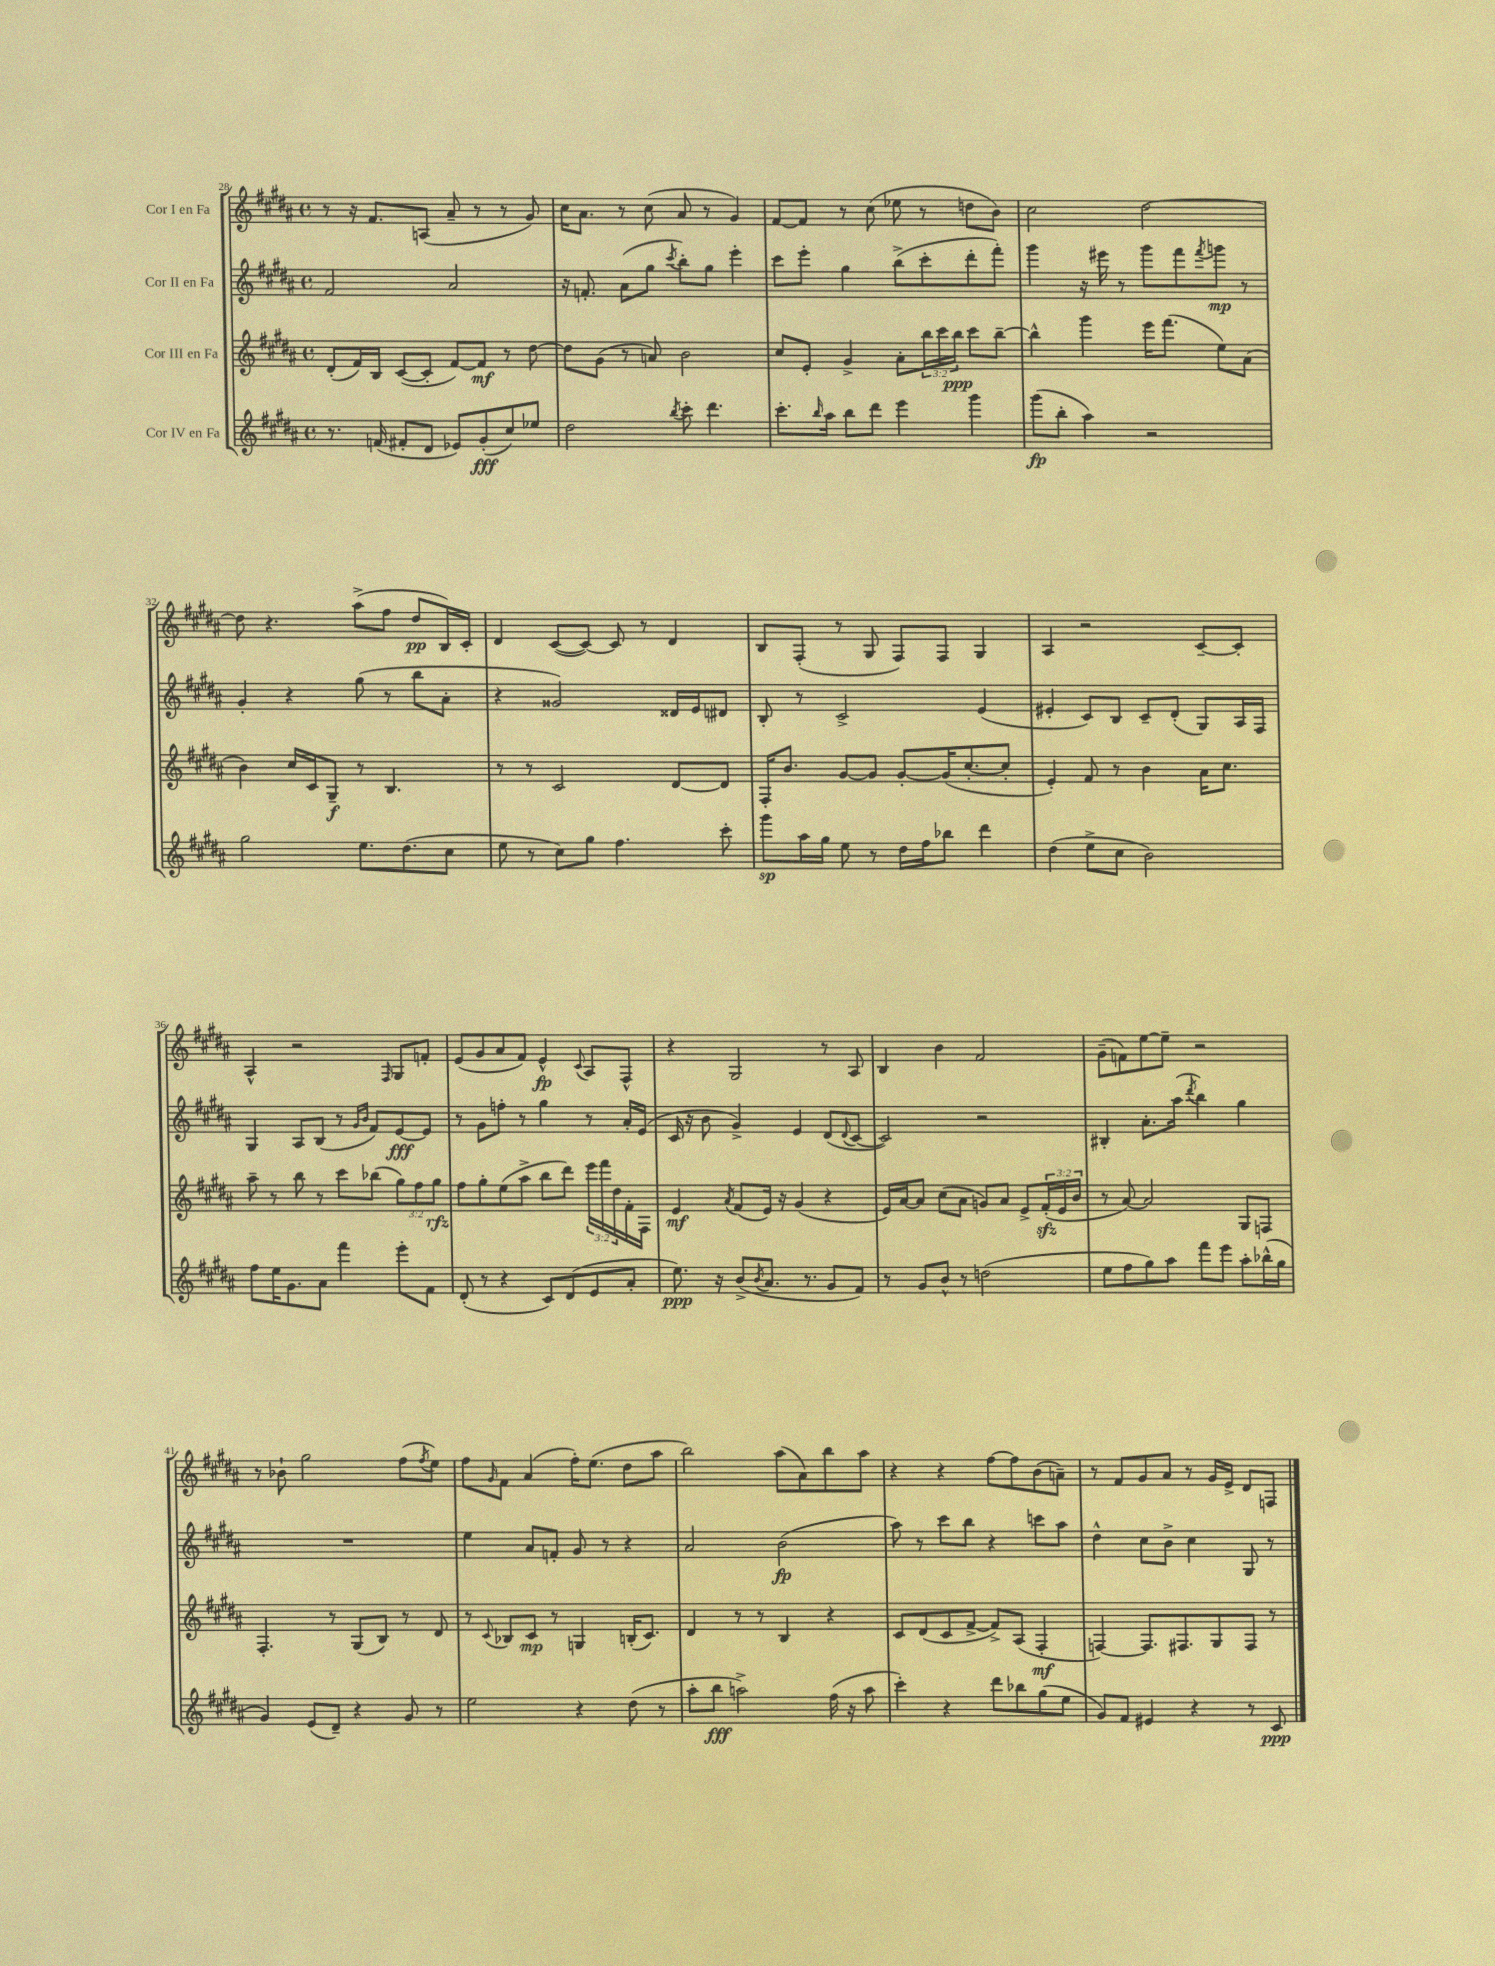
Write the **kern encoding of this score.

**kern	**kern	**kern	**kern
*staff4	*staff3	*staff2	*staff1
*clefG2	*clefG2	*clefG2	*clefG2
*k[f#c#g#d#a#]	*k[f#c#g#d#a#]	*k[f#c#g#d#a#]	*k[f#c#g#d#a#]
*M4/4	*M4/4	*M4/4	*M4/4
*met(c)	*met(c)	*met(c)	*met(c)
8.r	(8d#'	2f#	8r
.	16f#)	.	16r
(16f	16B	.	8.f#
8f#'	([8c#	.	.
8d#	8c#']	.	(8A
8e-)	[8f#)	2a#	8a#~
(8g#'	8f#]	.	8r
8cc#)	8r	.	8r
8ee-	[8dd#	.	8g#)
=	=	=	=
2dd#	8dd#]	16r	16cc#
.	.	8.f'	8.a#
.	(8g#	.	.
.	8r	(8a#	8r
.	8a)	8gg#	(8cc#
8qbb	.	8qccc#	.
8ccc#'	2b	8bb')	8a#
4.ddd#	.	8gg#	8r
.	.	4eee'	4g#)
=	=	=	=
8.ccc#'	8cc#	8ccc#	[8f#
.	8e'	8eee'	8f#]
16qqbb	.	.	.
16aa#	.	.	.
8bb	4g#^	4gg#	8r
8ddd#	.	.	(8cc#
4eee	8a#'	(8bb^	8ee-
.	24bb	8ccc#'	8r
.	24ccc#	.	.
.	24bb	.	.
4ggg#	8ccc#	8ddd#'	8dd
.	[8bb~	8fff#')	8b)
=	=	=	=
(8ggg#	4bb^^]	4ggg#	2cc#
8bb'	.	.	.
4aa#)	4ggg#	16r	.
.	.	16eee#	.
.	.	8r	.
2r	16eee	8ggg#	[2dd#
.	(8.fff#	.	.
.	.	8fff#	.
.	.	8qfff#	.
.	8ee)	8ggg	.
.	(8a#	8r	.
=	=	=	=
2gg#	4b)	4g#'	8dd#]
.	.	.	4.r
.	16cc#	4r	.
.	16c#	.	.
.	8G#~	.	.
8.ee	8r	(8gg#	(8aa#^
.	4.B	8r	8ff#
(8.dd#	.	.	.
.	.	8bb	8dd#
8cc#	.	8a#'	16B)
.	.	.	16c#'
=	=	=	=
8ee	8r	4r	4d#
8r	8r	.	.
8cc#)	2c#	2g##)	([8c#
8gg#	.	.	8c#_)
4.ff#	.	.	8c#]
.	.	.	8r
.	[8d#	16d##	4d#
.	.	16e	.
8ccc#'	8d#]	8d#	.
=	=	=	=
8ggg#	16F#'	8B'	8B
.	8.b	.	.
16aa#	.	8r	(8F#'
16gg#	.	.	.
8ee	[8g#	2c#^	8r
8r	8g#]	.	8G#
16dd#	[8g#'	.	8F#)
16ff#	.	.	.
8bb-	(16g#]	.	8F#
.	[8.cc#'	.	.
4ddd#	.	(4e	4G#
.	8cc#']	.	.
=	=	=	=
(4dd#	4e')	4e#'	4A#
8ee^	8f#	8c#)	2r
8cc#	8r	8B	.
2b)	4b	8c#~	.
.	.	(8d#'	.
.	16a#	8G#)	[8c#~
.	8.cc#	.	.
.	.	16A#	8c#']
.	.	16F#	.
=	=	=	=
8ff#	8aa#~	4G#	4A#^^
16ee	8r	.	.
8.g#	.	.	.
.	8bb	8A#	2r
8a#	8r	(8B	.
4fff#	8ccc#	8r	.
.	.	16qqg#	.
.	.	16qqb	.
.	(8bb-	8f#)	.
.	.	.	16qqF#
8eee'	12gg#)	[8e	8G#
.	12ff#	.	.
8f#	.	8e]	8f'
.	12gg#	.	.
=	=	=	=
(8d#'	8ff#	8r	(8e
8r	8gg#'	8g#	8g#
4r	(8ee	8ff'	8a#
.	8aa#^	8r	8f#)
8c#)	8bb	4gg#	4e^^
(8d#	8ddd#)	.	.
.	.	.	8qqc#
8e	24eee	8r	8A#
.	24fff#	.	.
.	24dd#	.	.
8a#'	16f#'	16a#'	8F#^^
.	16F#	(16e	.
=	=	=	=
8.ee)	4e	16c#	4r
.	.	16r	.
.	.	8b	.
16r	.	.	.
.	8qa#	.	.
(8b^	(8f#	4g#^)	2G#
8qb	.	.	.
8.a#	16e)	.	.
.	16r	.	.
.	(4g#	4e	.
8.r	.	.	.
8g#	4r	(8d#	8r
.	.	8qqd#	.
8f#)	.	[8c#	8A#
=	=	=	=
8r	16e)	2c#])	4B
.	[16a#	.	.
8g#	8a#]	.	.
8b^^	(8cc#	.	4b
8r	8a#	.	.
(2dd	8g)	2r	2f#
.	8a#	.	.
.	8e^	.	.
.	(24f#'	.	.
.	24e	.	.
.	24b	.	.
=	=	=	=
8ee	8r	4B#'	(8g#~
8ff#	[8a#)	.	8f)
8gg#)	2a#]	8.a#'	[8ee
8aa#	.	.	8ee~]
.	.	(16aa#	.
.	.	8qddd#	.
8fff#	.	4bb)	2r
8eee	.	.	.
8aa#'	8G#	4gg#	.
(16bb-^^	8F	.	.
16gg#	.	.	.
=	=	=	=
4g#)	4.F#'	1r	8r
.	.	.	8b-`
(8e	.	.	2gg#
8d#~)	8r	.	.
4r	(8G#	.	.
.	8B)	.	.
8g#	8r	.	(8ff#
.	.	.	8qff#
8r	8d#	.	8ee)
=	=	=	=
2ee	8r	4ee	8ff#
.	8qqc#	.	16qqg#
.	8B-	.	8f#
.	8c#	8a#	(4a#
.	8r	8f'	.
4r	4G	8g#	16ff#')
.	.	.	(8.ee
.	.	8r	.
(8dd#	(16B'	4r	8dd#
.	8.c#)	.	.
8r	.	.	8aa#
=	=	=	=
8aa#'	4d#	2a#	2bb)
8bb	.	.	.
2aa^)	8r	.	.
.	8r	.	.
.	4B	(2b	(8aa#
.	.	.	8a#)
(16ff#	4r	.	8bb
16r	.	.	.
8aa	.	.	8aa#
=	=	=	=
4ccc#')	8c#	8aa#)	4r
.	(8d#	8r	.
4r	8c#	8ccc#	4r
.	[8f#^	8bb	.
8ddd#	8f#^])	4r	[8ff#
8bb-	(8A#	.	8ff#]
(8gg#	4F#'	8ccc	(8b
8ee	.	8aa#	8a~)
=	=	=	=
8g#)	[4F)	4dd#^^	8r
8f#	.	.	8f#
4e#	8.F]	8cc#	8g#
.	.	8b^	8a#
.	8.F#	.	.
4r	.	4cc#	8r
.	8G#	.	16g#
.	.	.	16e^
8r	8F#	8G#	8d#
8c#	8r	8r	8F
==	==	==	==
*-	*-	*-	*-
